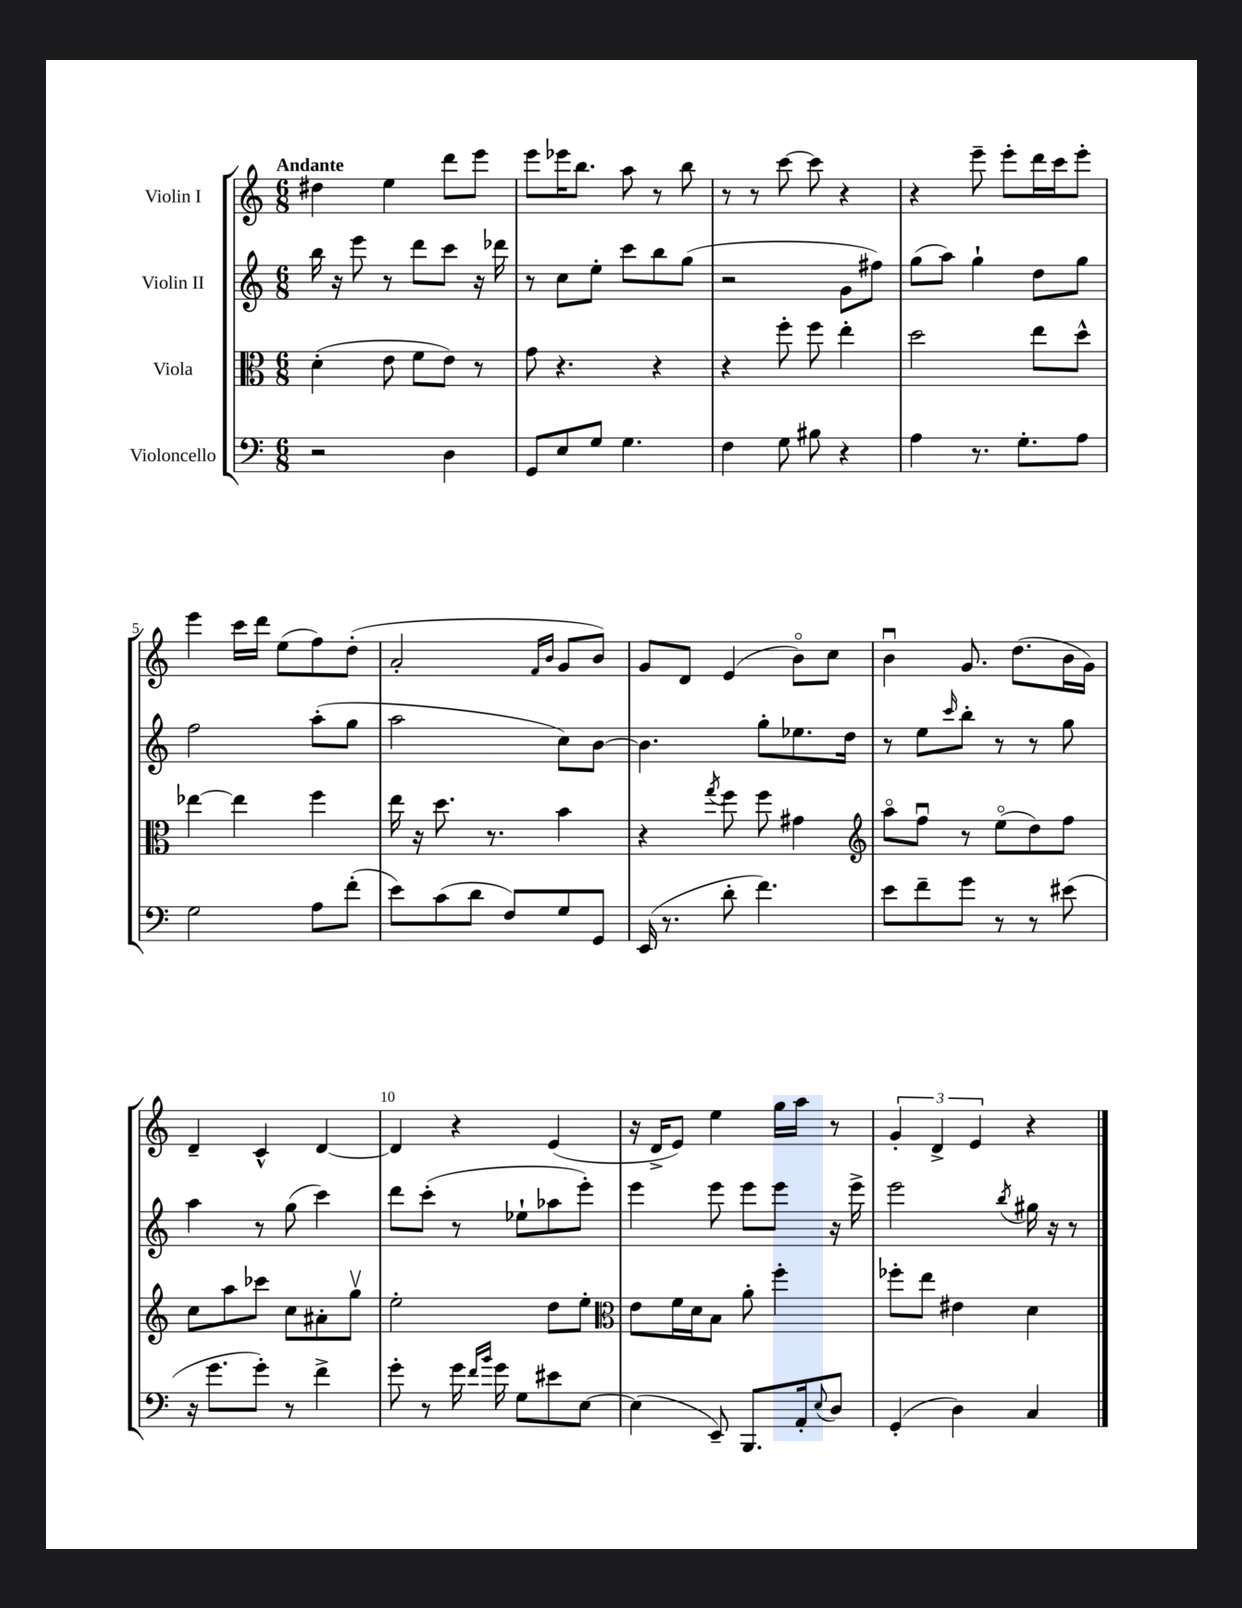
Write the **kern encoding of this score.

**kern	**kern	**kern	**kern
*staff4	*staff3	*staff2	*staff1
*clefF4	*clefC3	*clefG2	*clefG2
*k[]	*k[]	*k[]	*k[]
*M6/8	*M6/8	*M6/8	*M6/8
2r	(4d'	16bb	4dd#
.	.	16r	.
.	.	8eee	.
.	8e	8r	4ee
.	8f	8ddd	.
4D	8e)	8ccc	8ddd
.	8r	16r	8eee
.	.	16ddd-	.
=	=	=	=
8GG	8g	8r	8eee
8E	4.r	8cc	16eee-
.	.	.	8.bb
8G	.	8ee'	.
4.G	.	8ccc	8aa
.	4r	8bb	8r
.	.	(8gg	8bb
=	=	=	=
4F	4r	2r	8r
.	.	.	8r
8G	8ff'	.	[8ccc
8B#	8ff	.	8ccc]
4r	4ee'	8g	4r
.	.	8ff#)	.
=	=	=	=
4A	2dd	(8gg	4r
.	.	8aa)	.
8.r	.	4gg`	8eee~
.	.	.	8eee'
8.G'	.	.	.
.	8ee	8dd	16ddd
.	.	.	16ccc
8A	8dd^^	8gg	8eee'
=	=	=	=
2G	[4ee-	2ff	4eee
.	4ee-]	.	16ccc
.	.	.	16ddd
.	.	.	(8ee
8A	4ff	(8aa'	8ff)
(8f'	.	8gg	(8dd'
=	=	=	=
8e)	16ee	2aa	2a'
.	16r	.	.
(8c	8.dd	.	.
8d	.	.	.
.	8.r	.	.
8F)	.	.	.
.	.	.	16qqf
.	.	.	16qqb
8G	4b	8cc)	8g
8GG	.	[8b	8b)
=	=	=	=
(16EE	4r	4.b]	8g
8.r	.	.	.
.	.	.	8d
.	8qgg	.	.
8d'	8ff	.	(4e
4.f)	8ff	8gg'	.
.	4g#	8.ee-	8bo)
.	.	.	8cc
.	.	16dd	.
=	=	=	=
*	*clefG2	*	*
8e	8aao	8r	4bu
8f~	8ffu	8ee	.
.	.	16qqccc	.
8g	8r	8bb'	8.g
8r	(8eeo	8r	.
.	.	.	(8.dd
8r	8dd)	8r	.
(8e#	8ff	8gg	16b
.	.	.	16g)
=	=	=	=
16r	8cc	4aa	4d~
8.g	.	.	.
.	8aa	.	.
8g')	8ccc-	8r	4c^^
8r	8cc	(8gg	.
4f^	8a#'	4ccc)	[4d
.	8ggv	.	.
=	=	=	=
8g'	2ee'	8ddd	4d]
8r	.	(8ccc'	.
16g	.	8r	4r
16qqf	.	.	.
16qqb	.	.	.
16g	.	.	.
8G	.	8ee-`	.
8e#	8dd	8aa-	(4e
[8E	8ee'	8eee')	.
=	=	=	=
*	*clefC3	*	*
(4E]	8e	4eee	16r
.	.	.	16d^
.	16f	.	8e)
.	16d	.	.
8EE~)	8B	8eee	4ee
8.BBB	8a'	8eee	.
.	4ff'	8eee	16gg
16AA'	.	.	16aa
8qqE	.	.	.
8D	.	16r	8r
.	.	16eee^	.
=	=	=	=
(4GG'	8ff-'	2eee	6g'
.	8ee	.	.
.	.	.	6d^
4D)	4e#	.	.
.	.	.	6e
.	.	8qbb	.
4C	4d	16gg#	4r
.	.	16r	.
.	.	8r	.
==	==	==	==
*-	*-	*-	*-
